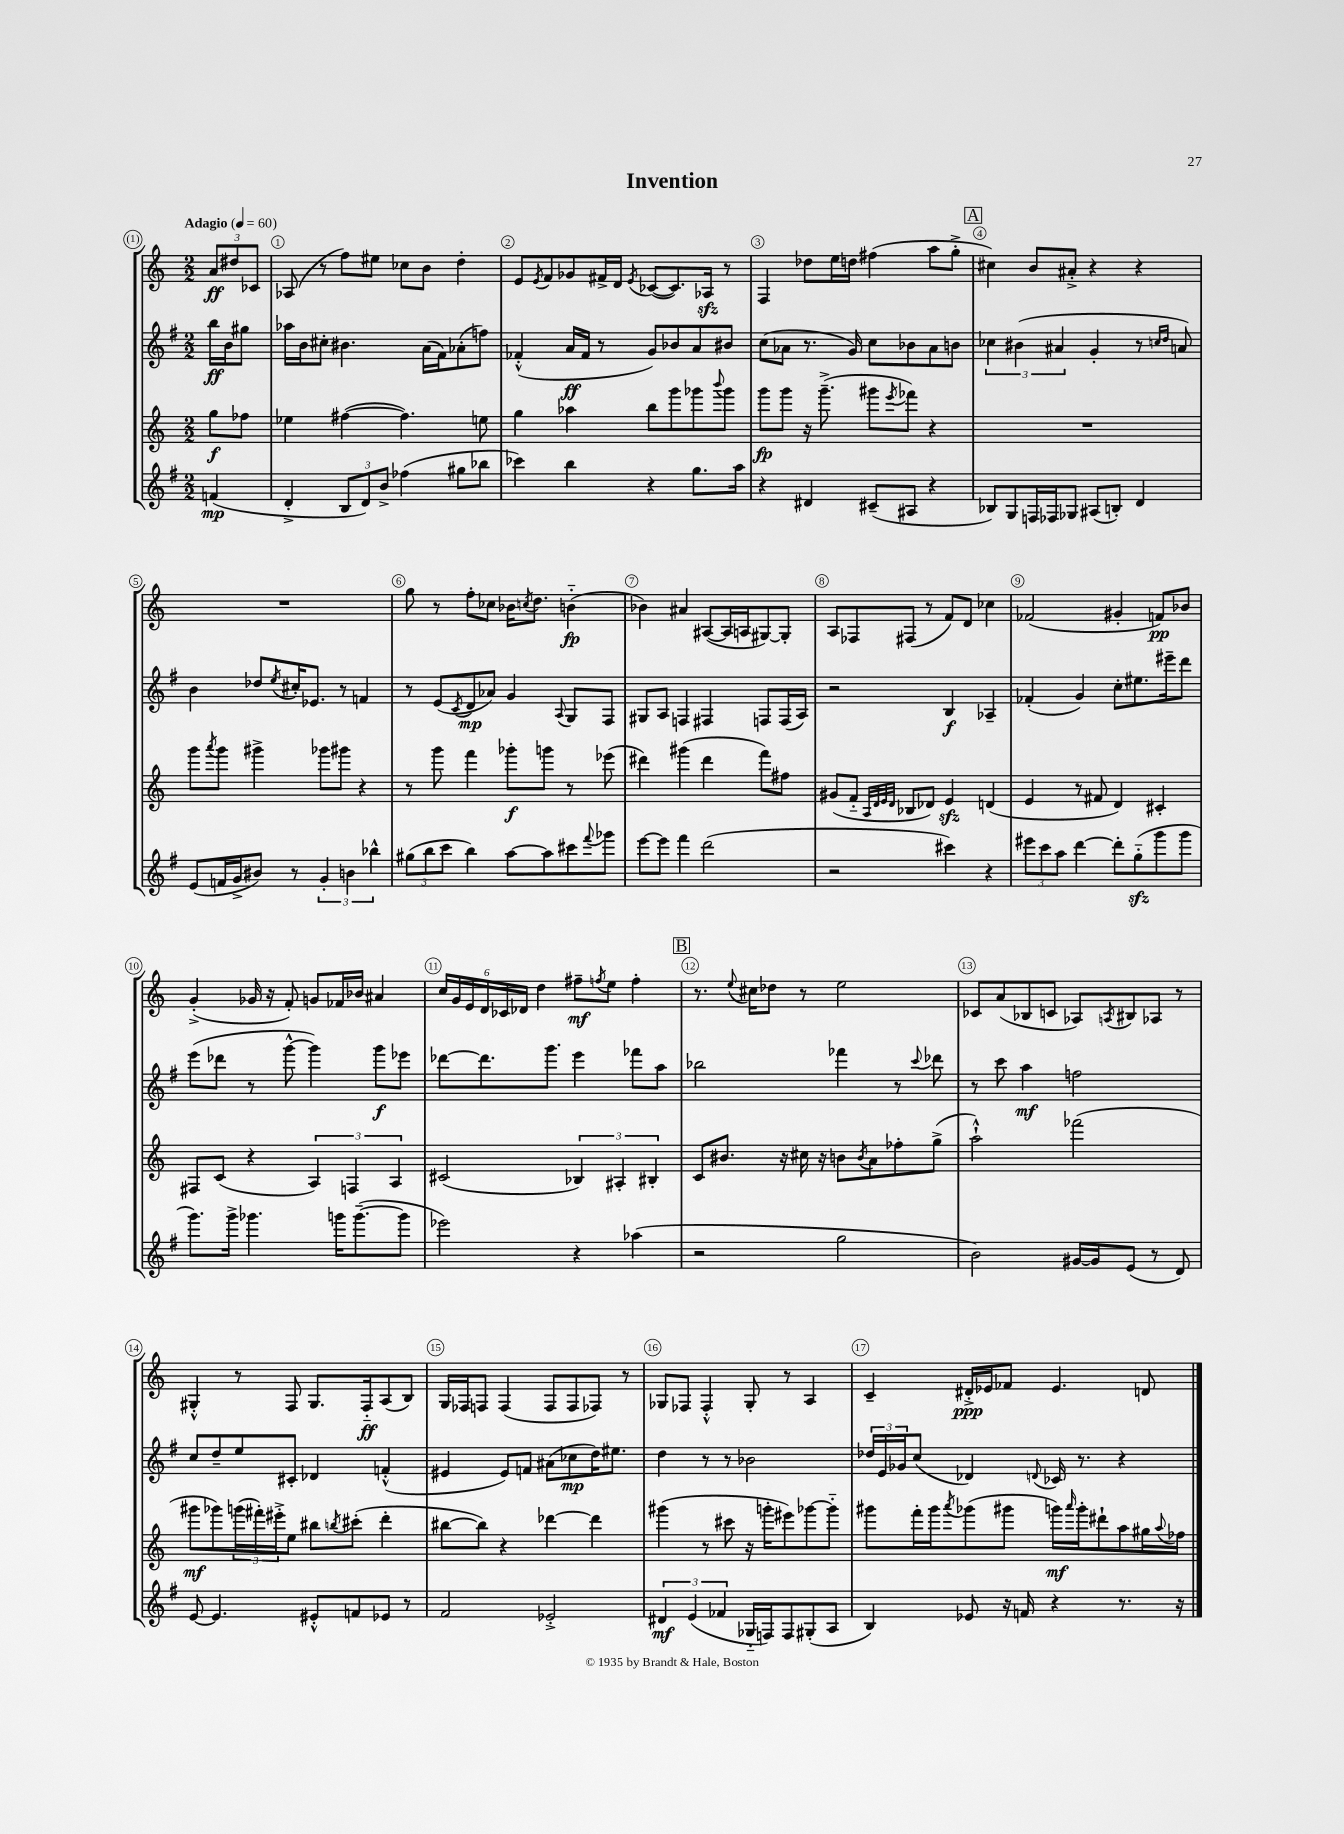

**kern	**dynam	**kern	**dynam	**kern	**dynam	**kern	**dynam
*part4	*part4	*part3	*part3	*part2	*part2	*part1	*part1
*staff4	*staff4	*staff3	*staff3	*staff2	*staff2	*staff1	*staff1
*clefG2	*	*clefG2	*	*clefG2	*	*clefG2	*
*k[f#]	*	*k[]	*	*k[f#]	*	*k[]	*
*M2/2	*	*M2/2	*	*M2/2	*	*M2/2	*
*MM60	*	*MM60	*	*MM60	*	*MM60	*
=	=	=	=	=	=	=	=
!	!	!	!	!	!	!LO:TX:a:B:t=Adagio	!
(4fn/	mp	8gg\L	f	16bb\LL	ff	12a/L	ff
.	.	.	.	16b\J	.	.	.
.	.	.	.	.	.	12dd#X/	.
.	.	8ff-X\J	.	8gg#X\J	.	.	.
.	.	.	.	.	.	12c-X/J	.
=1	=1	=1	=1	=1	=1	=1	=1
4d'^/	.	4ee-X\	.	16aa-X\LL	.	(8A-X/	.
.	.	.	.	16b\J	.	.	.
.	.	.	.	8cc#X'\J	.	8r	.
12B/L	.	([4ff#X\	.	4.b#X\	.	8ff\L)	.
12d/)	.	.	.	.	.	.	.
.	.	.	.	.	.	8ee#X\J	.
12b^/J	.	.	.	.	.	.	.
(4ff-X\	.	4.ff#\])	.	.	.	8cc-X\L	.
.	.	.	.	(16a\LL	.	8b\J	.
.	.	.	.	16f#\J)	.	.	.
8gg#X\L	.	.	.	(8a-X'\	.	4dd'\	.
8bb-X\J	.	8een\	.	8ffn\J)	.	.	.
=2	=2	=2	=2	=2	=2	=2	=2
4ccc-X\)	.	4gg\	.	(4f-X'^^/	.	8e/L	.
.	.	.	.	.	.	8qe/	.
.	.	.	.	.	.	8f/	.
4bb\	.	4aa-X\	.	16a/LL	ff	8g-X/	.
.	.	.	.	16f-/JJ	.	.	.
.	.	.	.	8r	.	16f#X^/L	.
.	.	.	.	.	.	16d/JJ	.
.	.	.	.	.	.	8qe/	.
4r	.	8bb\L	.	8g/L)	.	([8c-X/L	.
.	.	8ggg\	.	8b-X/	.	8.c-/])	.
8.gg\L	.	8ggg-X\	.	8a/	.	.	.
.	.	.	.	.	.	16A-Xzz/Jk	.
.	.	8qqbbb/	.	.	.	.	.
.	.	8ggg-\J	.	8b#X/J	.	8r	.
16aa\Jk	.	.	.	.	.	.	.
=3	=3	=3	=3	=3	=3	=3	=3
4r	.	8ggg\L	fp	(8cc\L	.	4F/	.
.	.	8ggg\J	.	8a-X\J	.	.	.
4d#X/	.	16r	.	8.r	.	8dd-X\L	.
.	.	(8.ggg~^\	.	.	.	.	.
.	.	.	.	.	.	16ee\L	.
.	.	.	.	16g/)	.	16ddn\JJ	.
(8c#X~/L	.	8ggg#X\L	.	8cc\L	.	(4ff#X\	.
.	.	8qeee/	.	.	.	.	.
8A#X/J	.	8fff-X\J)	.	8b-X\	.	.	.
4r	.	4r	.	8a-\	.	8aa\L	.
.	.	.	.	8bn\J	.	8gg'^\J	.
!!LO:REH:place=s1:t=A
=4	=4	=4	=4	=4	=4	=4	=4
8B-X/L)	.	1r	.	6cc-X\	.	4cc#X\)	.
8G/	.	.	.	.	.	.	.
.	.	.	.	(6b#X\	.	.	.
16Fn/L	.	.	.	.	.	8b/L	.
16F-X/J	.	.	.	.	.	.	.
.	.	.	.	6a#X/	.	.	.
8G-X/J	.	.	.	.	.	8a#X'^/J	.
(8A#X/L	.	.	.	4g'/	.	4r	.
8Bn'/J)	.	.	.	.	.	.	.
4d/	.	.	.	8r	.	4r	.
.	.	.	.	16qqccn/LL	.	.	.
.	.	.	.	16qqdd/JJ	.	.	.
.	.	.	.	8an/)	.	.	.
!!LO:LB:g=z
=5	=5	=5	=5	=5	=5	=5	=5
(8e/L	.	8ggg\L	.	4b\	.	1r	.
.	.	8qaaa/	.	.	.	.	.
16fn/L	.	8ggg\J	.	.	.	.	.
16g^/J	.	.	.	.	.	.	.
8b#X/J)	.	4ggg#X^\	.	8dd-X/L	.	.	.
.	.	.	.	8qee/	.	.	.
8r	.	.	.	16cc#X'/K	.	.	.
.	.	.	.	8.e-X/J	.	.	.
6g'/	.	8ggg-X\L	.	.	.	.	.
.	.	8ggg#X\J	.	8r	.	.	.
6bn\	.	.	.	.	.	.	.
.	.	4r	.	4fn/	.	.	.
6bb-X^^\	.	.	.	.	.	.	.
=6	=6	=6	=6	=6	=6	=6	=6
(12gg#X\L	.	8r	.	8r	.	8gg\	.
12bb\	.	.	.	.	.	.	.
.	.	8ggg\	.	(8e/L	.	8r	.
12ccc\J	.	.	.	.	.	.	.
.	.	.	.	8qc/	.	.	.
4bb\)	.	4fff\	.	8d/	mp	8ff'\L	.
.	.	.	.	8a-X/J)	.	8cc-X\J	.
[8aa\L	.	8ggg-X'\L	f	4g/	.	16b-X\KL	.
.	.	.	.	.	.	8qccn/	.
.	.	.	.	.	.	8.dd\J	.
8aa\]	.	8gggn\J	.	.	.	.	.
.	.	.	.	8qqA/	.	.	.
8ccc#X\	.	8r	.	8G/L	.	(4bn\	fp
8qqfff#/	.	.	.	.	.	.	.
8ggg-X\J	.	(8eee-X\	.	8F#/J	.	.	.
=7	=7	=7	=7	=7	=7	=7	=7
[8eee\L	.	4ddd#X\)	.	8G#X/L	.	4b-X\)	.
8eee\J]	.	.	.	8A/J	.	.	.
4fff#\	.	(4ggg#X\	.	4Fn/	.	4a#X/	.
(2ddd\	.	4ddd#\	.	4F#X/	.	([8A#X/L	.
.	.	.	.	.	.	16A#/L]	.
.	.	.	.	.	.	16An/J	.
.	.	8fff\L)	.	8Fn/L	.	[8G#X/)	.
.	.	8ff#X\J	.	(16F/L	.	8G#'/J]	.
.	.	.	.	16A/JJ)	.	.	.
=8	=8	=8	=8	=8	=8	=8	=8
2r	.	(8g#X/L	.	2r	.	8A/L	.
.	.	8f/J	.	.	.	8F-X/	.
.	.	32qqA/LLL	.	.	.	.	.
.	.	32qqd/	.	.	.	.	.
.	.	32qqe/	.	.	.	.	.
.	.	32qqd/JJJ	.	.	.	.	.
.	.	8B-X/L	.	.	.	(8F#X/J	.
.	.	8d-X/J)	.	.	.	8r	.
4ccc#X\)	.	4ezz/	.	4B/	f	8f/L)	.
.	.	.	.	.	.	8d/J	.
4r	.	(4dn/	.	4A-X~/	.	4cc-X\	.
=9	=9	=9	=9	=9	=9	=9	=9
12eee#X\L	.	4e/	.	(4f-X'/	.	(2f-X/	.
12ccc\	.	.	.	.	.	.	.
12aa\J	.	.	.	.	.	.	.
[4ddd\	.	8r	.	4g/)	.	.	.
.	.	8f#X/	.	.	.	.	.
8ddd'\L]	.	4d/)	.	8cc'\L	.	4g#X'/	.
(8ggzz\	.	.	.	8.ee#X\	.	.	.
8ggg\	.	4c#X'/	.	.	.	8fn/L)	pp
.	.	.	.	16eee#X~\k	.	.	.
8ggg\J	.	.	.	8ddd\J	.	8b-X/J	.
!!LO:LB:g=z
=10	=10	=10	=10	=10	=10	=10	=10
8.ggg\L)	.	8F#X/L	.	(8eee\L	.	(4g'^/	.
.	.	(8c/J	.	8ddd-X\J	.	.	.
16ggg^\Jk	.	.	.	.	.	.	.
4.ggg-X\	.	4r	.	8r	.	16g-X/	.
.	.	.	.	.	.	16r	.
.	.	.	.	[8ggg^^\	.	8f'/)	.
.	.	6A/)	.	4ggg\])	.	8gn/L	.
16gggn\KL	.	.	.	.	.	16f-X/L	.
.	.	6Fn/	.	.	.	.	.
([8.ggg~\	.	.	.	.	.	16b-X/JJ	.
.	.	.	.	8ggg\L	f	4a#X/	.
.	.	6A/	.	.	.	.	.
8ggg\J]	.	.	.	8eee-X\J	.	.	.
=11	=11	=11	=11	=11	=11	=11	=11
2eee-X\)	.	(2c#X/	.	[8ddd-X\L	.	24cc/LL	.
.	.	.	.	.	.	24g/	.
.	.	.	.	.	.	24e/	.
.	.	.	.	8.ddd-\]	.	24d/	.
.	.	.	.	.	.	24c-X/	.
.	.	.	.	.	.	24d-X/JJ	.
.	.	.	.	.	.	4dd\	.
.	.	.	.	8.ggg\J	.	.	.
4r	.	6B-X/)	.	4eee\	.	8ff#X~\L	mf
.	.	.	.	.	.	8qffn/	.
.	.	.	.	.	.	8ee\J	.
.	.	6A#X'/	.	.	.	.	.
(4aa-X\	.	.	.	8fff-X\L	.	4ff'\	.
.	.	6B#X'/	.	.	.	.	.
.	.	.	.	8aa\J	.	.	.
!!LO:REH:place=s1:t=B
=12	=12	=12	=12	=12	=12	=12	=12
2r	.	8c/L	.	2bb-X\	.	8.r	.
.	.	8.b#X/J	.	.	.	.	.
.	.	.	.	.	.	8qqee/	.
.	.	.	.	.	.	16cc#X\KL	.
.	.	.	.	.	.	8dd-X\J	.
.	.	16r	.	.	.	.	.
.	.	16cc#X\	.	.	.	8r	.
.	.	16r	.	.	.	.	.
2gg\	.	8bn\L	.	4fff-X\	.	2ee\	.
.	.	8qb/	.	.	.	.	.
.	.	8a\	.	.	.	.	.
.	.	8ff-X'\	.	8r	.	.	.
.	.	.	.	8qqccc/	.	.	.
.	.	(8gg^\J	.	8ddd-X\	.	.	.
=13	=13	=13	=13	=13	=13	=13	=13
2b\)	.	2aa`^^\)	.	8r	.	8c-X/L	.
.	.	.	.	8ccc\	.	(8a/	.
.	.	.	.	4aa\	mf	8B-X/	.
.	.	.	.	.	.	8cn/J	.
[16g#X/LL	.	(2fff-X\	.	2ffn\	.	8A-X/L)	.
16g#/J]	.	.	.	.	.	.	.
.	.	.	.	.	.	8qAn/	.
(8e/J	.	.	.	.	.	8B#X/	.
8r	.	.	.	.	.	8A-X/J	.
8d/)	.	.	.	.	.	8r	.
!!LO:LB:g=z
=14	=14	=14	=14	=14	=14	=14	=14
[8e/	.	8ggg#X\L	mf	8cc/L	.	4G#X'^^/	.
4.e/]	.	8ggg-X\)	.	8dd~/	.	.	.
.	.	(24gggn\L	.	8ee/	.	8r	.
.	.	24fff#X'\)	.	.	.	.	.
.	.	24eee#X'^\J	.	.	.	.	.
.	.	8ee\J	.	8c#X'/J	.	8F/	.
8e#X'^^/L	.	8bb#X\L	.	4d-X/	.	8.G#/L	.
.	.	8qbbn/	.	.	.	.	.
8fn/	.	(8ccc#X'\J	.	.	.	.	.
.	.	.	.	.	.	16F/k	ff
8e-X/J	.	4ddd'\	.	(4fn'^^/	.	(8A/	.
8r	.	.	.	.	.	8B/J)	.
=15	=15	=15	=15	=15	=15	=15	=15
2f#/	.	[8bb#X\L	.	4e#X/	.	16G/LL	.
.	.	.	.	.	.	16F-X/J	.
.	.	8bb#\J])	.	.	.	8Fn/J	.
.	.	4r	.	8e#/L)	.	(4F/	.
.	.	.	.	8fn/J	.	.	.
2e-X'^/	.	[4ddd-X\	.	(8a#X\L	.	8F/L	.
.	.	.	.	8cc-X\	mp	8F/	.
.	.	4ddd-\]	.	16dd\K)	.	8F-X/J)	.
.	.	.	.	8.ee#X\J	.	.	.
.	.	.	.	.	.	8r	.
=16	=16	=16	=16	=16	=16	=16	=16
6d#X/	mf	(4ggg#X\	.	4dd\	.	8G-X/L	.
.	.	.	.	.	.	8F-X/J	.
(6e/	.	.	.	.	.	.	.
.	.	8r	.	8r	.	4F-'^^/	.
6f-X/	.	.	.	.	.	.	.
.	.	8ccc#X\	.	8r	.	.	.
16G-X/LL	.	16r	.	2b-X\	.	8G-'/	.
16Fn/J)	.	16gggn'\KL	.	.	.	.	.
8F/	.	8eee#X\)	.	.	.	8r	.
(8G#X'/	.	[8ggg-X\	.	.	.	4A/	.
8A/J	.	8ggg-\J]	.	.	.	.	.
=17	=17	=17	=17	=17	=17	=17	=17
4B/)	.	8ggg#X\L	.	24dd-X/LL	.	4c~/	.
.	.	.	.	24e/	.	.	.
.	.	.	.	24g-X/J	.	.	.
.	.	16fff'\L	.	(8cc/J	.	.	.
.	.	16ggg#\J	.	.	.	.	.
.	.	8qaaa/	.	.	.	.	.
8e-X/	.	(8ggg-X\	.	4d-X/)	.	16d#X'^/LL	ppp
.	.	.	.	.	.	16e-X/J	.
16r	.	8ggg#X\J	.	.	.	8f-X/J	.
16fn/	.	.	.	.	.	.	.
.	.	.	.	8qqdn/	.	.	.
4r	.	16gggn\LL)	mf	16c-X/	.	4.e-/	.
.	.	16qqaaa/	.	.	.	.	.
.	.	16ggg'\J	.	8.r	.	.	.
.	.	8ddd#X`\	.	.	.	.	.
8.r	.	8aa\	.	4r	.	.	.
.	.	16gg#X\L	.	.	.	8dn/	.
.	.	8qqaa/	.	.	.	.	.
16r	.	16ff-X\JJ	.	.	.	.	.
==	==	==	==	==	==	==	==
*-	*-	*-	*-	*-	*-	*-	*-
